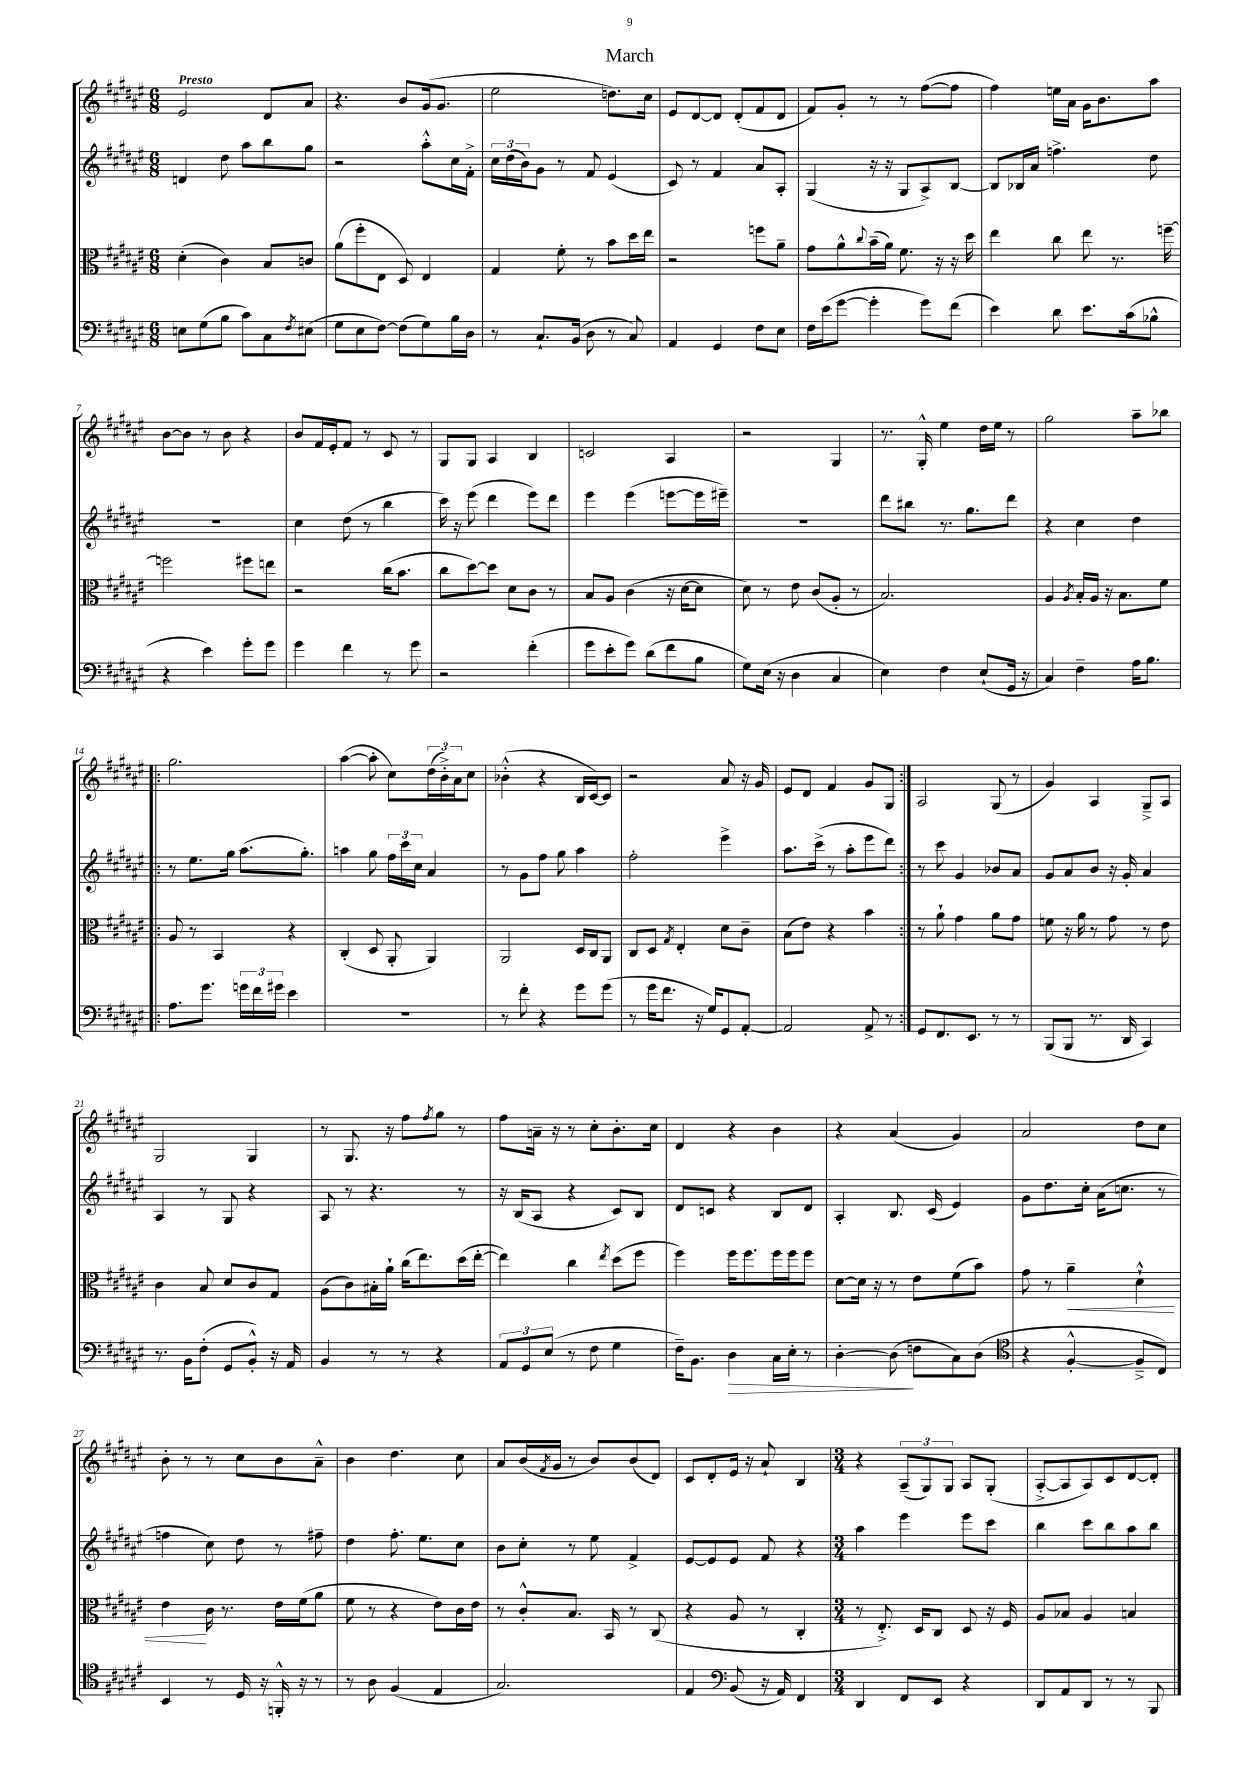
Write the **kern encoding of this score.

**kern	**kern	**kern	**kern
*staff4	*staff3	*staff2	*staff1
*clefF4	*clefC3	*clefG2	*clefG2
*k[f#c#g#d#a#e#]	*k[f#c#g#d#a#e#]	*k[f#c#g#d#a#e#]	*k[f#c#g#d#a#e#]
*M6/8	*M6/8	*M6/8	*M6/8
8E	(4d#'	4d	2e#
(8G#	.	.	.
8B	4c#)	8dd#	.
8c#)	.	8aa#	.
8C#	8B	8bb	8d#
8qF#	.	.	.
(8E#	8c	8gg#	8a#
=	=	=	=
8G#	(8a#	2r	4.r
8E#	8ff#'	.	.
[8F#)	8E#	.	.
(8F#]	8D#)	.	8b
8G#)	4E#	8aa#'^^	(16g#
.	.	.	8.g#
16B	.	16cc#	.
16D#	.	16f#'^	.
=	=	=	=
8r	4G#	24cc#	2ee#
.	.	(24dd#	.
.	.	24b)	.
8.C#`	.	8g#	.
.	8f#'	8r	.
(16BB	.	.	.
8D#	8r	8f#	.
8r	8b	(4e#	8.dd)
8C#)	16dd#	.	.
.	16ee#	.	16cc#
=	=	=	=
4AA#	2r	8c#)	8e#
.	.	8r	[8d#
4GG#	.	4f#	8d#]
.	.	.	(8d#'
8F#	8ff	8a#	8f#
8E#	8a#~	8A#'	8d#
=	=	=	=
16F#	8g#	(4G#	8f#)
(16e#	.	.	.
[8g#	8a#^^	.	8g#'
.	8qqcc#	.	.
4g#']	(16b~	16r	8r
.	16a#)	16r	.
.	8.f#	8G#	8r
8g#)	.	8A#^)	([8ff#
.	16r	.	.
(8f#	16r	[8B	8ff#]
.	16dd#	.	.
=	=	=	=
4e#)	4ee#	8B]	4ff#)
.	.	16B-	.
.	.	16a#	.
8d#	8cc#	4.ff^	16ee
.	.	.	16a#
8.e#	8ee#	.	16g#
.	.	.	8.b
.	8.r	.	.
(16c#	.	.	.
8B-^^	.	8dd#	8aa#
.	[16ff~	.	.
=	=	=	=
4r	2ff]	2.r	[8b
.	.	.	8b]
4e#)	.	.	8r
.	.	.	8b
8g#'	8ff#	.	4r
8g#	8ee	.	.
=	=	=	=
4g#	2r	4cc#	8b
.	.	.	16f#
.	.	.	16e#'
4f#	.	(8dd#	8f#
.	.	8r	8r
8r	(16cc#	4bb	8c#
.	8.b	.	.
8g#	.	.	8r
=	=	=	=
2r	8cc#	16ccc#)	8G#
.	.	16r	.
.	[8dd#)	(8eee#	8G#
.	8dd#]	4ddd#	4A#
.	8d#	.	.
(4f#'	8c#	8eee#)	4B
.	8r	8ddd#	.
=	=	=	=
8g#	8B	4eee#	2c
8e#'	8A#	.	.
8g#)	(4c#	(4eee#	.
(8d#	.	.	.
8f#	16r	[8eee	4A#
.	[16d#	.	.
8B	8d#]	16eee]	.
.	.	16eee#~)	.
=	=	=	=
8G#)	8d#)	2.r	2r
(16E#	8r	.	.
16r	.	.	.
4D#	8e#	.	.
.	(8c#	.	.
4C#	8A#'	.	4G#
.	8r	.	.
=	=	=	=
4E#)	2.B)	8ddd#	8.r
.	.	8bb#	.
.	.	.	16G#'^^
4F#	.	8.r	4ee#
.	.	8.gg#	.
(8E#`	.	.	16dd#
.	.	.	16ee#
16GG#	.	8ddd#	8r
16r	.	.	.
=	=	=	=
4C#)	4A#	4r	2gg#
.	8qA#	.	.
4F#~	16B'	4cc#	.
.	16A#	.	.
.	16r	.	.
.	8.B	.	.
16A#	.	4dd#	8aa#~
8.B	.	.	.
.	8f#	.	8bb-
=!|:	=!|:	=!|:	=!|:
8.A#	8A#	8r	2.gg#
.	8r	8.ee#	.
8.g#	.	.	.
.	4BB	.	.
.	.	16gg#	.
24g	.	(8.aa#	.
24f#	.	.	.
24g#	.	.	.
4e#	4r	.	.
.	.	8.gg#')	.
=	=	=	=
2.r	(4C#'	4aa	([4aa#
.	8D#	8gg#	8aa#']
.	8AA#'	24ff#	8cc#)
.	.	24ccc#	.
.	.	24cc#	.
.	4AA#)	4a#	(24dd#
.	.	.	24b'^)
.	.	.	24a#
.	.	.	8cc#
=	=	=	=
8r	2AA#	8r	(4b-'^^
8f#'	.	8g#	.
4r	.	8ff#	4r
.	.	8gg#	.
8g#	16D#	4aa#	16B
.	16C#	.	[16c#)
(8g#	8AA#	.	8c#]
=	=	=	=
8r	8C#	2ff#'	2r
16g#	8D#	.	.
8.f#	.	.	.
.	8qG#	.	.
.	4E#'	.	.
16r	.	.	.
16G#)	.	.	.
8GG#	8d#	4eee#^	8a#
[8AA#'	8c#~	.	16r
.	.	.	16g#
=	=	=	=
2AA#]	(8B	8.aa#	8e#
.	8e#)	.	8d#
.	.	(16ccc#^	.
.	4r	8r	4f#
.	.	8aa#'	.
8AA#^	4b	8eee#	8g#
8r	.	8ddd#)	8G#
=:|!	=:|!	=:|!	=:|!
8GG#	8r	8r	2A#
8.FF#	8a#`	8ccc#	.
.	4g#	4g#	.
8.EE#	.	.	.
8r	8a#	8b-	(8G#
8r	8g#	8a#	8r
=	=	=	=
(8BBB	8f	8g#	4g#)
8BBB	16r	8a#	.
.	16a#	.	.
8.r	8r	8b	4A#
.	8g#	16r	.
16DD#	.	16g#'	.
4CC#)	8r	4a#	8G#~^
.	8e#	.	8A#
=	=	=	=
8.r	4c#	4A#	2G#
16BB	.	.	.
(8F#'	8B	8r	.
8GG#	8d#	8G#	.
8BB'^^)	8c#	4r	4G#
16r	8G#	.	.
16AA#	.	.	.
=	=	=	=
4BB	(8A#	8A#	8r
.	8c#)	8r	8.G#
8r	16B#'	4.r	.
.	16a#`	.	16r
8r	(16cc#	.	8ff#
.	8.ee#)	.	.
.	.	.	8qff#
4r	.	.	8gg#
.	(16dd#	8r	8r
.	[16ee#'	.	.
=	=	=	=
12AA#	4ee#])	16r	8ff#
.	.	(16B	.
12GG#	.	.	.
.	.	8A#	16a~
(12E#	.	.	.
.	.	.	16r
8r	4cc#	4r	8r
8F#	.	.	8cc#'
.	8qee#	.	.
4G#	(8dd#	8c#)	8.b'
.	8ff#	8B	.
.	.	.	16cc#
=	=	=	=
16F#~)	4ff#)	8d#	4d#
8.BB	.	.	.
.	.	8c	.
4D#	16ff#	4r	4r
.	8.ff#	.	.
16C#	16ff#	8B	4b
16E#'	16ff#	.	.
8r	8ff#	8d#	.
=	=	=	=
[4D#'	[8d#	4A#'	4r
.	16d#]	.	.
.	16r	.	.
(8D#]	8r	8.B	(4a#
8F	8e#	.	.
.	.	(16c#	.
8C#)	(8f#	4e#)	4g#)
(8D#	8b)	.	.
=	=	=	=
*clefC4	*	*	*
4r	8g#	8g#	2a#
.	8r	8.dd#	.
[4F#'^^	4a#~	.	.
.	.	16cc#'	.
.	.	(16a#	.
.	.	8.cc	.
8F#~^]	4d#`^^	.	8dd#
8C#)	.	8r	8cc#
=	=	=	=
4BB	4e#	4ff	8b'
.	.	.	8r
8r	16c#	8cc#)	8r
.	8.r	.	.
16D#	.	8dd#	8cc#
16r	.	.	.
16FF'^^	16e#	8r	8b
16r	(16f#	.	.
8r	8a#	8ff#~	8a#~^^
=	=	=	=
8r	8f#	4dd#	4b
8A#	8r	.	.
(4F#	4r	8.ff#'	4.dd#
.	.	8.ee#	.
4E#	8e#)	.	.
.	16c#	8cc#	8cc#
.	16e#	.	.
=	=	=	=
2.G#)	8r	8b	8a#
.	8c#'^^	8cc#'	(16b
.	.	.	8qf#
.	.	.	16g#
.	8.B	8r	8r
.	.	8ee#	8b)
.	16BB	.	.
.	8r	4f#^	(8b
.	(8C#	.	8d#)
=	=	=	=
4E#	4r	[8e#	8c#
.	.	8e#]	8d#'
*clefF4	*	*	*
(8BB	8A#	8e#	16e#
.	.	.	16r
16r	8r	8f#	8a#`
16AA#)	.	.	.
4FF#	4C#'	4r	4B
=	=	=	=
*M3/4	*M3/4	*M3/4	*M3/4
4DD#	8r	4aa#	4r
.	8.E#'^)	.	.
8FF#	.	4eee#	(12A#~
.	16D#	.	.
.	.	.	12G#)
8EE#	8C#	.	.
.	.	.	12G#
4r	8D#	8eee#	8A#
.	16r	8ccc#	(8G#'
.	16F#	.	.
=	=	=	=
8DD#	8A#	4bb	[8A#'^
8AA#	8B-	.	8A#]
8DD#	4A#	8ccc#	8A#)
8r	.	8bb	8c#
8r	4B	8aa#	[8d#
8BBB	.	8bb	8d#']
==	==	==	==
*-	*-	*-	*-
